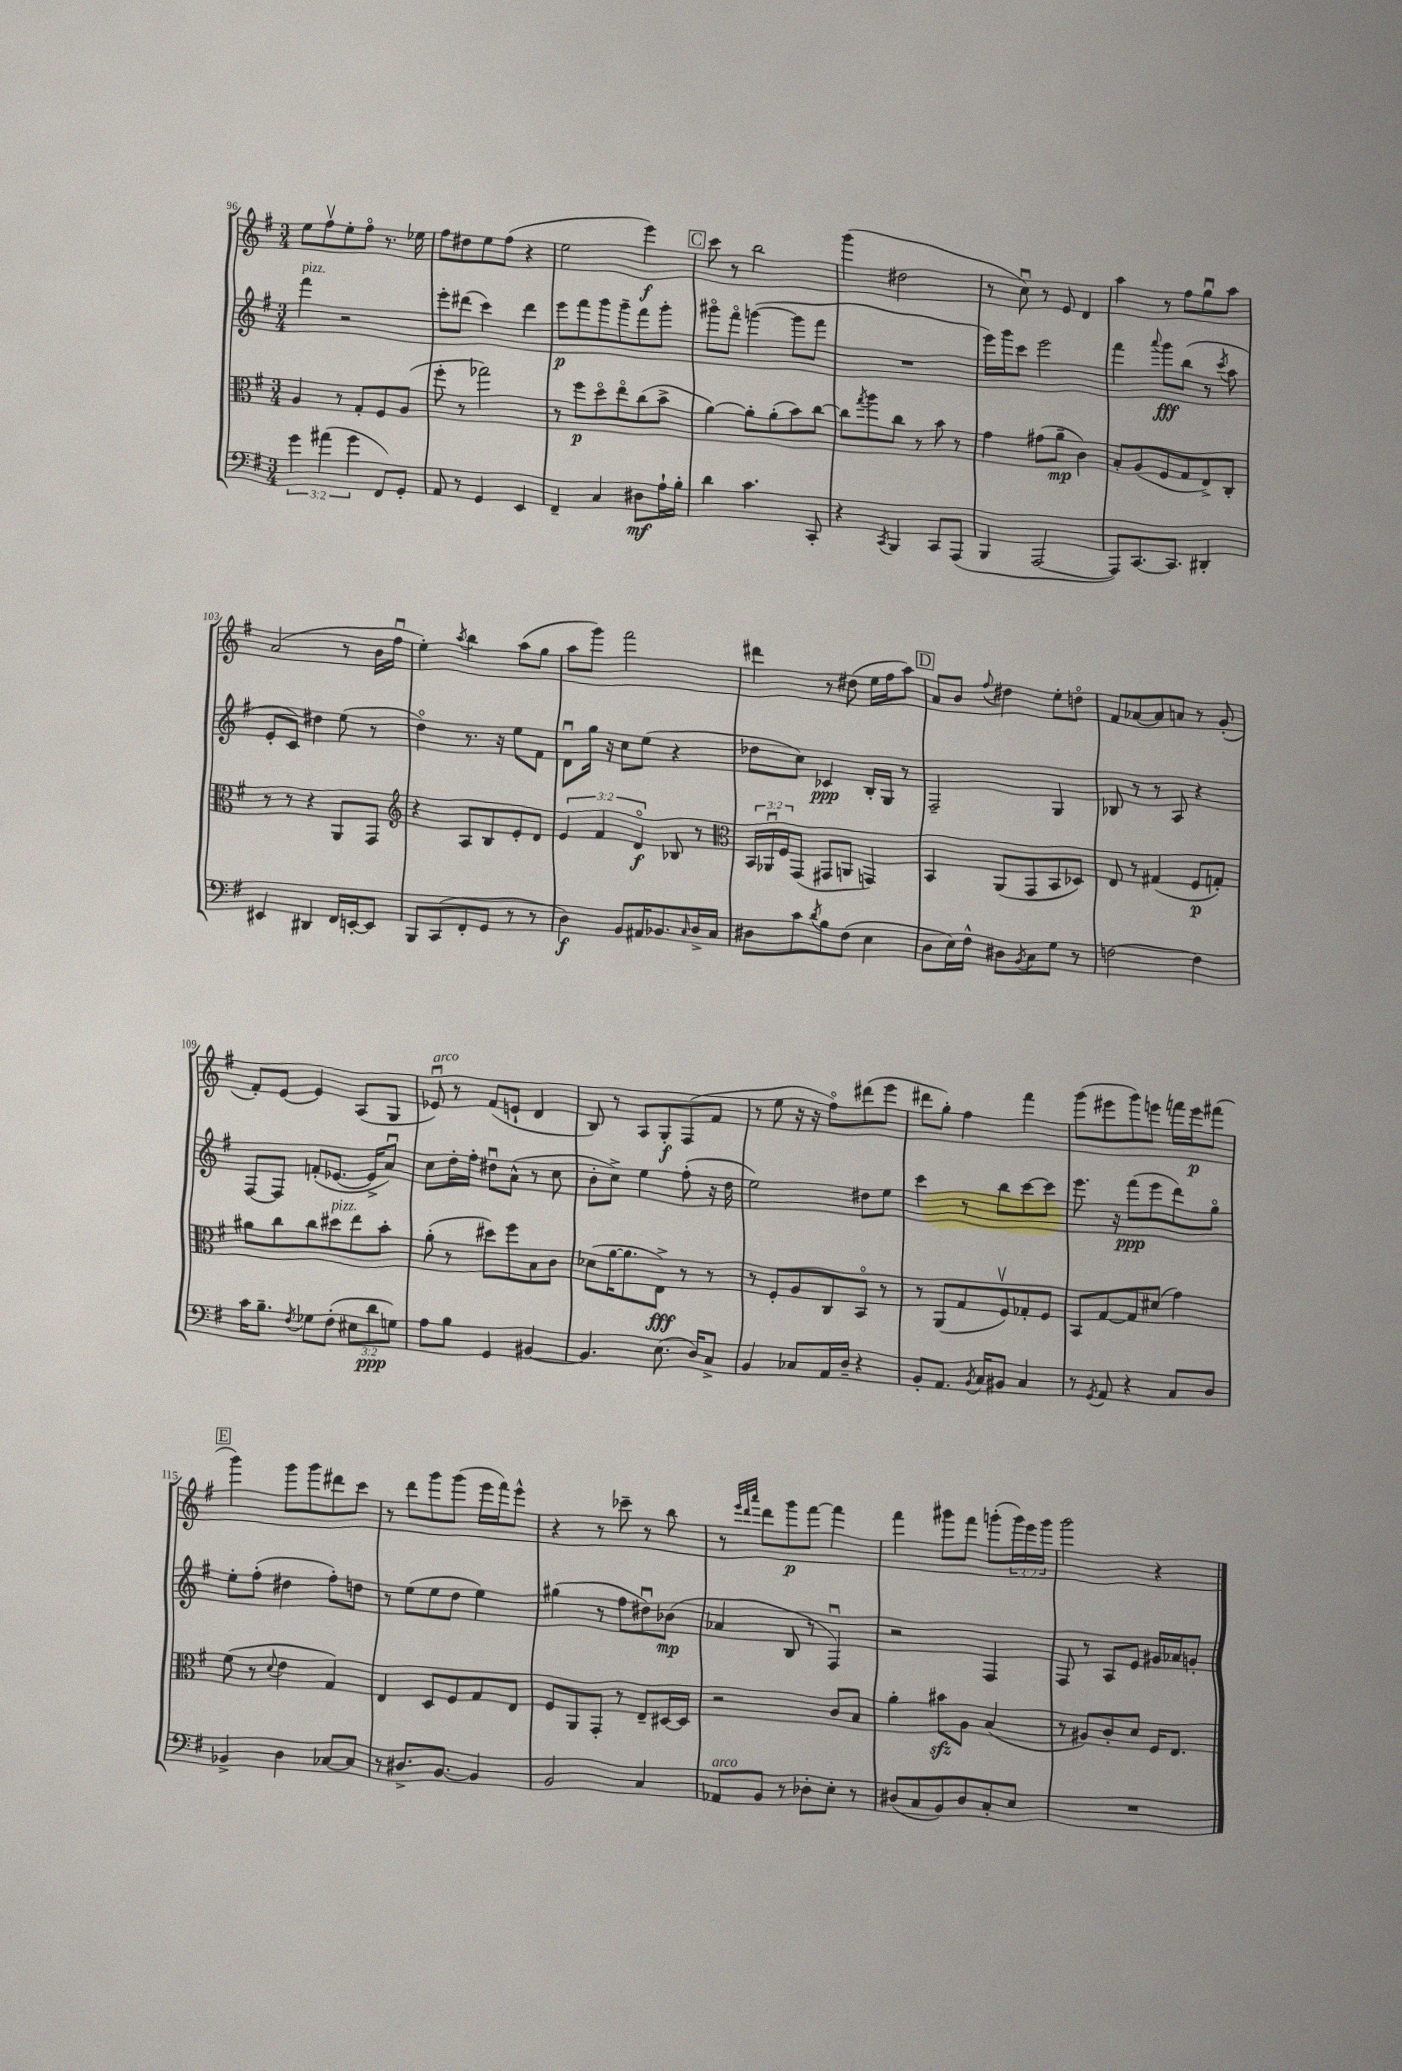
<<
\new StaffGroup <<
\new Staff = "s0" {
    \clef treble \key g \major \numericTimeSignature \time 3/4 \override Staff.TupletNumber.text = #tuplet-number::calc-fraction-text
    e''8 fis''8\upbow e''8-. fis''8\flageolet r8. ees''16 |
    fis''8 dis''8 e''8 fis''8( r4 |
    e''2 e'''4\f) |
    \mark \markup { \box "C" } c'''8 r8 b''2 |
    g'''4( dis''2 |
    r8 c''8\downbow) r8 e'8 d'4 |
    a''4 r8 fis''8 g''8\downbow a''8 |
    a'2( r8 b'16 fis''16\downbow |
    e''4-.) \acciaccatura { a''8 } b''4 a''8( g''8 |
    a''8 g'''8) fis'''2 |
    dis'''4 r8 dis''8( e''16 fis''16 a''8) |
    \mark \markup { \box "D" } a'8 b'8 \appoggiatura { fis''8 } dis''4 e''8-. d''8\flageolet |
    fis'8 aes'8~ aes'8 a'8 r8 g'8-.( |
    fis'8-.) e'8~ e'4 a8( g8 |
    ees'8\downbow^\markup { \italic "arco" }) r8 fis'8( e'8-! d'4 |
    b8) r8 a8 g8-.\f fis8( fis'8 |
    r8 e''8 r16 r16 fis''8\flageolet) dis'''8( e'''8 |
    dis'''8 g''8-.) fis''4 fis'''4 |
    g'''8( eis'''8 g'''8) e'''8 f'''16 e'''16\p fis'''8( |
    \mark \markup { \box "E" } g'''4) g'''8 g'''8 dis'''8 c'''8 |
    r8 d'''8 g'''8 g'''8( e'''16 fis'''16) e'''8-^ |
    r4 r8 ces'''8-- r8 b''8 |
    r8 \grace { e'''32 d'''32 a'''32 } d'''8 g'''8\p fis'''8~ fis'''4 |
    fis'''4 gis'''8 fis'''8 g'''8-.( \tuplet 3/2 { g'''16) e'''16 g'''16 } |
    g'''2 r4 \bar "|." |
}
\new Staff = "s1" {
    \clef treble \key g \major \numericTimeSignature \time 3/4
    fis'''4^\markup { \italic "pizz." } r2 |
    e'''8-. dis'''8( c'''4) dis'''4 |
    e'''8\p fis'''8 g'''8 g'''8-- fis'''8 g'''8-. |
    \mark \markup { \box "C" } gis'''8\flageolet fis'''8\flageolet g'''4~( g'''8 fis'''8 |
    R2. |
    e'''16) g'''16 c'''8 e'''2 |
    fis'''4 \appoggiatura { a'''8 } g'''8\fff b''8( r8 \acciaccatura { c'''8 } a''8 |
    e'8-. c'8) dis''4 e''8( r8 |
    d''4\flageolet) r8. r16 e''8 fis'8 |
    d'8\downbow g''16 r16 c''8 e''8( r4 |
    des''8 c''8) ces'4\ppp b16-. g16 r8 |
    \mark \markup { \box "D" } fis2-- g4 |
    bes8 r8 r8 a8 r4 |
    fis8~ fis8 f'8-.( ees'8.~ ees'16-> a'8\downbow) |
    c''8 d''16-. fis''16-. dis''8\downbow a'8-^( r8 c''8 |
    b'8-. c''8->) e''4 fis''8-.( r16 d''16 |
    e''2) dis''8 e''8 |
    c'''4 r8 b''8 c'''8~ c'''8 |
    e'''8. r16 fis'''8\ppp( e'''8 d'''8) g''8\flageolet |
    \mark \markup { \box "E" } e''8-. fis''8-.( dis''4 fis''8-.) d''8 |
    r8 e''8( e''8 d''8 e''4) |
    gis''4( r8 fis''8 dis''8\downbow) bes'8\mp( |
    aes'4 b8 r8 fis4\downbow) |
    r2 fis4 |
    fis8 r8 a8 e'8 gis'16 aes'16 g'8-. \bar "|." |
}
\new Staff = "s2" {
    \clef alto \key g \major \numericTimeSignature \time 3/4 \override Staff.TupletNumber.text = #tuplet-number::calc-fraction-text
    a4 r8 g8-. fis8 a8( |
    fis''8-. r8 ges''2) |
    r8 fis''8\p d''8\flageolet e''8\flageolet c''8( b'8-> |
    \mark \markup { \box "C" } a'4~) a'8-. a'8-.( b'8) c''8~ |
    c''8 \acciaccatura { g''8 } a''8 c''8 r8 b'8 r8 |
    g'4 gis'8( a'8--\mp c'4) |
    b8-. a8( fis8 g8 e8->) c8-. |
    r8 r8 r4 a,8 g,8 |
    \clef treble r4 a8 b8 e'8-. d'8 |
    \tuplet 3/2 { e'4 fis'4 d'4\flageolet\f } bes8 r8 |
    \clef alto \tuplet 3/2 { b,16 aes,16\downbow fis16 } g,8( gis,8 a,8 g,4) |
    \mark \markup { \box "D" } b,4 a,8( g,8 b,8 des8) |
    e8 r8 gis4( fis8\p g8-.) |
    ais'8 c''8 c''8 dis''8^\markup { \italic "pizz." } e''8 b'8-. |
    a'8-.( r8 dis''8) fis''8 b8 c'8 |
    des'8( a'16~ a'8. e8->\fff) r8 r8 |
    r8 fis8-. a8 c8 b,8\flageolet r8 |
    r8 a,8( g8 fis8\upbow) ges8-. fis8 |
    b,8 g8~ g8 dis'8( g'4) |
    \mark \markup { \box "E" } fis'8( r8 \appoggiatura { d'8 } e'4 g4) |
    e4 d8 fis8 g8 e8 |
    fis8 a,8 g,8-. r8 e8-- dis16~ dis16 |
    r2 c'8 b8 |
    a'4-. bis'8\sfz a8 b4( |
    r8 ais8) c'8-. d'8 fis16 e8. \bar "|." |
}
\new Staff = "s3" {
    \clef bass \key g \major \numericTimeSignature \time 3/4 \override Staff.TupletNumber.text = #tuplet-number::calc-fraction-text
    \tuplet 3/2 { g'4 ais'4( g'4 } fis,8) g,8-. |
    a,8 r8 g,4 e,4 |
    fis,4-- c4 dis8\mf a16-! b16-. |
    \mark \markup { \box "C" } d'4 c'4. c,8-. |
    r4 \acciaccatura { c,8 } b,,4 c,8 a,,8( |
    b,,4 a,,2~ |
    a,,8) c,8.~ c,8. dis,4-. |
    eis,4 dis,4 fis,16 e,16~-. e,8 |
    b,,8 c,8( fis,8-. g,8 r8 r8 |
    d4\f) b,8 ais,16 bes,8. \grace { c16 } d16-> c16 |
    dis8 c'8 \acciaccatura { d'8 } b8 fis8( e4 |
    \mark \markup { \box "D" } d8 e16) fis16-^ dis8 \acciaccatura { b,8 } c8 g8 r8 |
    f2~ f4 |
    c'16 b8.-- \acciaccatura { fis8 } ges8 fis8-.( \tuplet 3/2 { eis8 d'8\ppp g8) } |
    a8 b8 g,4 bis,4~ |
    bis,4. e8.( d16) c8-> |
    b,4 ces8 a,16 d16-- r4 |
    b,8-. a,8. \acciaccatura { b,8 } c16 bis,8 c4 |
    r8 \acciaccatura { g,8 } a,8 r4 c8 d8 |
    \mark \markup { \box "E" } bes,4-> d4 ces8~ ces8 |
    r8 dis8.-> b,8.~ b,4 |
    b,2 c4 |
    aes,8^\markup { \italic "arco" } b,8 r8 des8-. e8-. r8 |
    dis8( c8 b,8) dis8 c8-. e8 |
    R2. \bar "|." |
}
>>
>>
\layout { \context { \Score currentBarNumber = #96 } }
